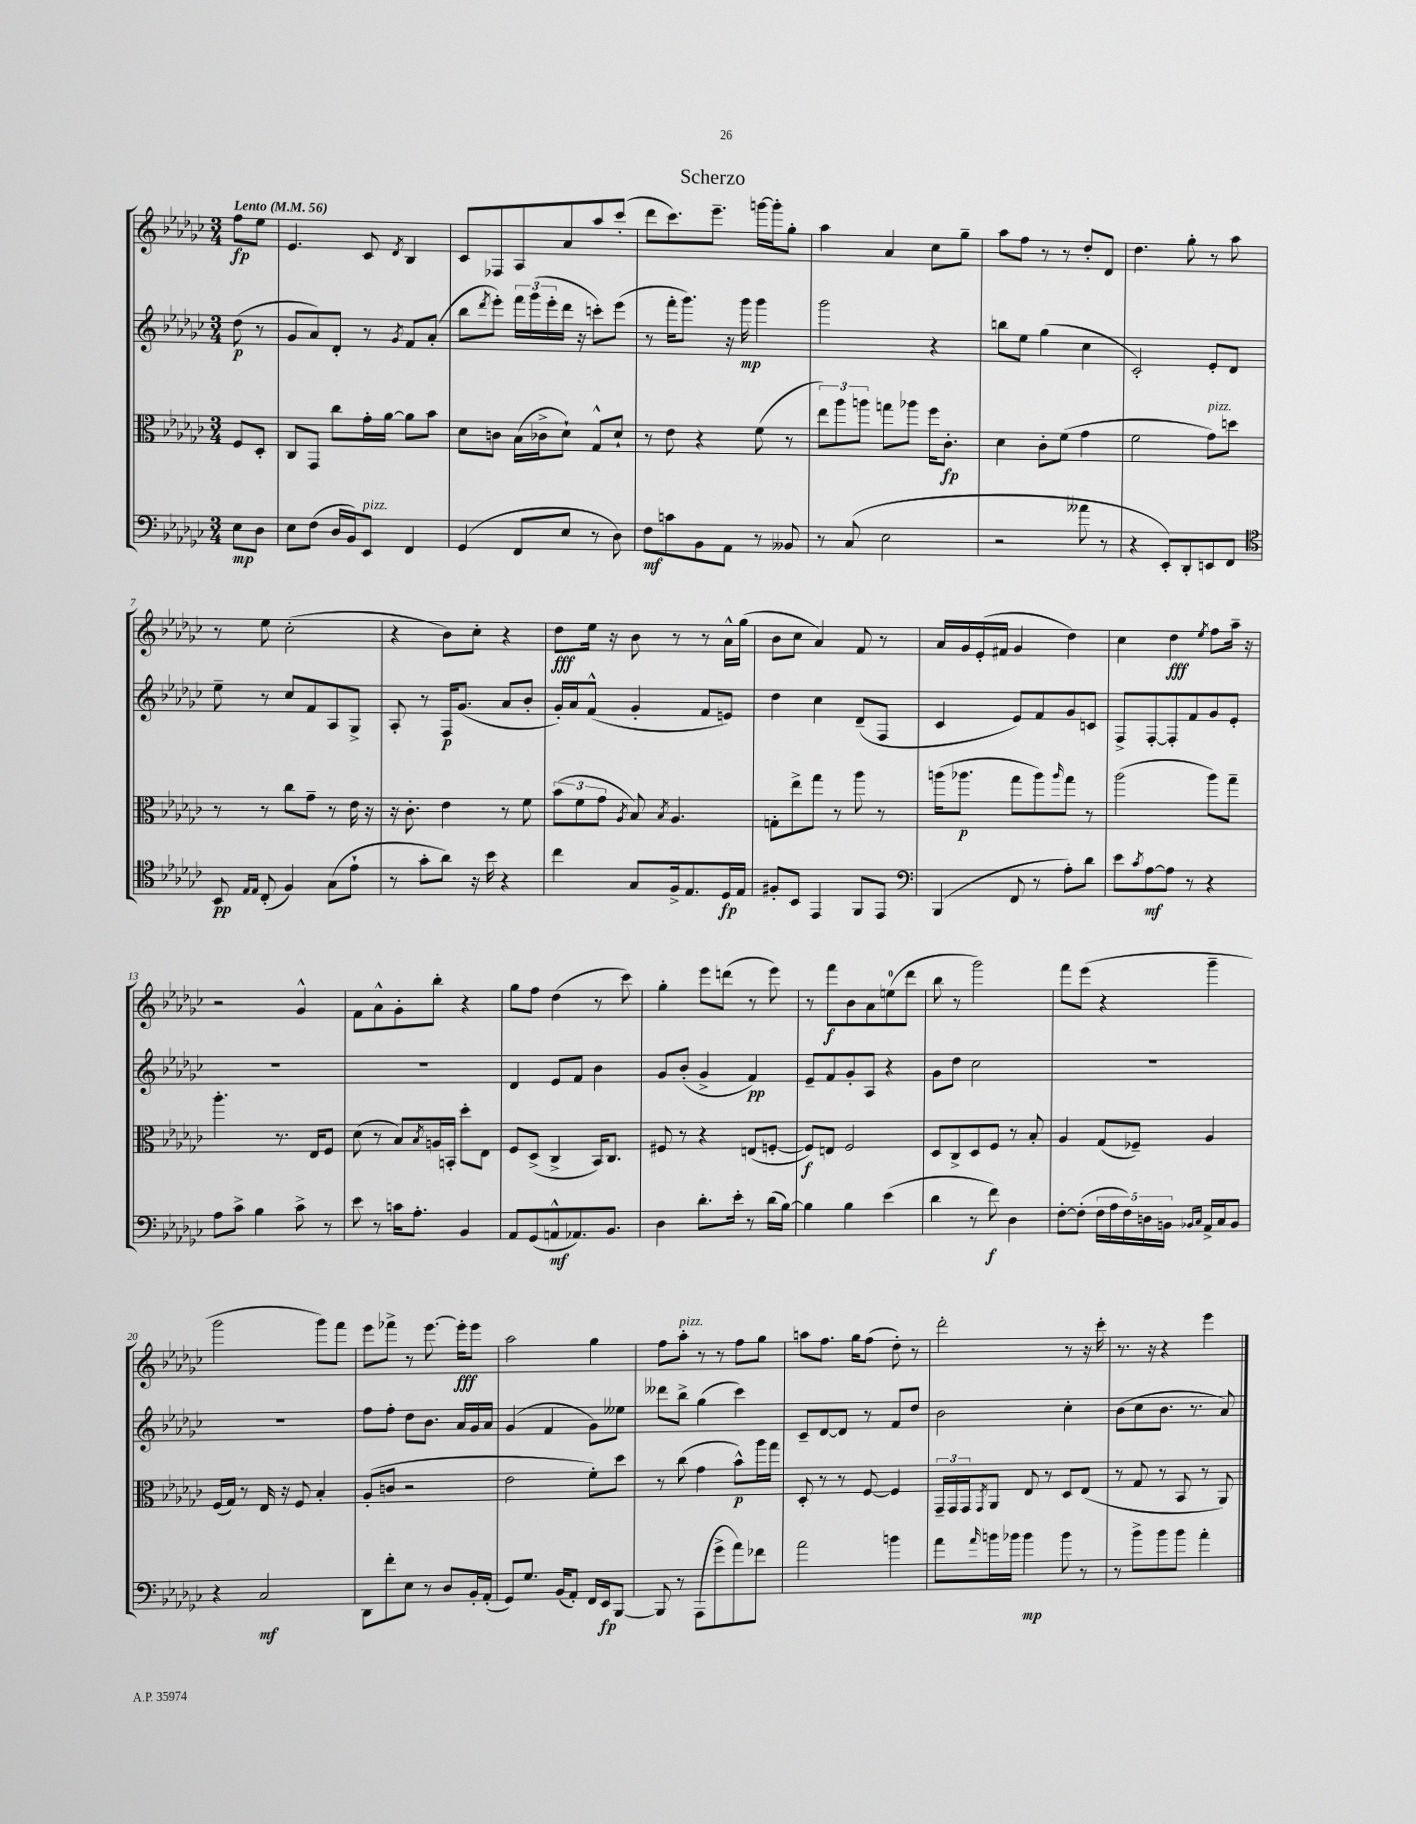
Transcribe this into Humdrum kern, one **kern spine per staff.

**kern	**dynam	**kern	**dynam	**kern	**dynam	**kern	**dynam
*part4	*part4	*part3	*part3	*part2	*part2	*part1	*part1
*staff4	*staff4	*staff3	*staff3	*staff2	*staff2	*staff1	*staff1
*clefF4	*	*clefC3	*	*clefG2	*	*clefG2	*
*k[b-e-a-d-g-c-]	*	*k[b-e-a-d-g-c-]	*	*k[b-e-a-d-g-c-]	*	*k[b-e-a-d-g-c-]	*
*M3/4	*	*M3/4	*	*M3/4	*	*M3/4	*
*MM56	*	*MM56	*	*MM56	*	*MM56	*
=	=	=	=	=	=	=	=
!	!	!	!	!	!	!LO:TX:a:B:t=Lento	!
8E-\L	mp	8F/L	.	(8dd-\	p	8ff\L	fp
8D-\J	.	8D-'/J	.	8r	.	8ee-\J	.
=1	=1	=1	=1	=1	=1	=1	=1
8E-\L	.	8C-/L	.	8g-/L	.	4.e-/	.
(8F\J	.	8GG-/J	.	8a-/)	.	.	.
16D-/LL	.	8cc-\L	.	8d-'/J	.	.	.
16BB-/J)	.	.	.	.	.	.	.
!LO:TX:a:i:t=pizz.	!	!	!	!	!	!	!
8EE-/J	.	16g-'\L	.	8r	.	8c-/	.
.	.	[16a-\JJ	.	.	.	.	.
.	.	.	.	8qg-/	.	8qd-/	.
4FF/	.	8a-\L]	.	8f/L	.	4B-/	.
.	.	8b-\J	.	(8a-'/J	.	.	.
=2	=2	=2	=2	=2	=2	=2	=2
(4GG-/	.	8d-\L	.	8bb-\L	.	8c-/L	.
.	.	.	.	8qddd-/	.	.	.
.	.	8cn\J	.	8eee-'\J)	.	8F-X/	.
8FF/L	.	(16B-\LL	.	24fff\LL	.	8A-/	.
.	.	.	.	(24ggg-\	.	.	.
.	.	16c-X^\J	.	.	.	.	.
.	.	.	.	24eee-'\	.	.	.
8E-/J	.	8d-`\J)	.	16ddd-\JJ	.	8a-/	.
.	.	.	.	16r	.	.	.
8r	.	8G-^^/L	.	8cccn'\L)	.	8aa-/	.
8D-\)	.	8d-`/J	.	(8eee-\J	.	(8ccc-'/J	.
=3	=3	=3	=3	=3	=3	=3	=3
8F\L	mf	8r	.	8r	.	8ddd-\L	.
8cn\	.	8e-\	.	16fff'\KL	.	8.ccc-\)	.
.	.	.	.	8.ggg-\J)	.	.	.
8BB-\	.	4r	.	.	.	.	.
.	.	.	.	.	.	8.eee-~\J	.
8AA-\J	.	.	.	16r	.	.	.
.	.	.	.	16ggg-\	mp	.	.
8r	.	(8f\	.	4ggg-\	.	[16gggn\LL	.
.	.	.	.	.	.	16ggg'\J]	.
8BB--X/	.	8r	.	.	.	8gg-'\J	.
=4	=4	=4	=4	=4	=4	=4	=4
8r	.	12ee-\L)	.	2ggg-\	.	4aa-\	.
.	.	12aa-\	.	.	.	.	.
(8C-/	.	.	.	.	.	.	.
.	.	12aan\J	.	.	.	.	.
2E-\	.	8ggn\L	.	.	.	4a-/	.
.	.	8aa-X\J	.	.	.	.	.
.	.	16ff\KL	.	4r	.	8cc-\L	.
.	.	8.c-'\J	fp	.	.	.	.
.	.	.	.	.	.	8gg-~\J	.
=5	=5	=5	=5	=5	=5	=5	=5
2r	.	4d-\	.	8bbn\L	.	8aa-\L	.
.	.	.	.	8ee-\J	.	8ff\J	.
.	.	8c-'\L	.	(4gg-\	.	8r	.
.	.	(8f\J	.	.	.	8r	.
8a--X\	.	4g-\	.	4cc-\	.	8dd-'/L	.
8r	.	.	.	.	.	8d-/J	.
=6	=6	=6	=6	=6	=6	=6	=6
4r	.	2f\	.	2c-'/)	.	4.dd-\	.
8EE-'/L)	.	.	.	.	.	.	.
8DD-'/	.	.	.	.	.	8gg-'\	.
!	!	!LO:TX:a:i:t=pizz.	!	!	!	!	!
8EEn/	.	8g-\L)	.	8e-'/L	.	8r	.
8FF/J	.	8ddn\J	.	8d-/J	.	8aa-\	.
!!LO:LB:g=z
=7	=7	=7	=7	=7	=7	=7	=7
*clefC4	*	*	*	*	*	*	*
8BB-/	pp	8r	.	8ee-~\	.	8r	.
16qqE-/LL	.	.	.	.	.	.	.
16qqE-/JJ	.	.	.	.	.	.	.
(8C-'/	.	8r	.	8r	.	8ee-\	.
4F/)	.	8cc-\L	.	8cc-/L	.	(2cc-'\	.
.	.	8g-~\J	.	8f/	.	.	.
(8G-\L	.	8r	.	8A-/	.	.	.
8e-`\J	.	16e-\	.	8G-^/J	.	.	.
.	.	16r	.	.	.	.	.
=8	=8	=8	=8	=8	=8	=8	=8
8r	.	16r	.	8A-'/	.	4r	.
.	.	8.c-'\	.	.	.	.	.
8g-'\L	.	.	.	8r	.	.	.
8a-\J)	.	4e-\	.	16F/KL	p	8b-\L)	.
.	.	.	.	(8.g-/J	.	.	.
16r	.	.	.	.	.	8cc-'\J	.
16b-\	.	.	.	.	.	.	.
4r	.	8r	.	8a-/L	.	4r	.
.	.	8f\	.	8b-'/J	.	.	.
=9	=9	=9	=9	=9	=9	=9	=9
4cc-\	.	(12b-\L	.	16g-'/LL)	.	8dd-\L	fff
.	.	.	.	16a-/J	.	.	.
.	.	12f\	.	.	.	.	.
.	.	.	.	(8f^^/J	.	16ee-\Jk	.
.	.	12g-\J	.	.	.	.	.
.	.	.	.	.	.	16r	.
.	.	8qA-/	.	.	.	.	.
8G-/L	.	8B-/)	.	4g-'/	.	8b-\	.
.	.	8qB-/	.	.	.	.	.
16F^/k	.	4.A-/	.	.	.	8r	.
8.E-/	.	.	.	.	.	.	.
.	.	.	.	8f/L	.	8r	.
16D-/L	fp	.	.	8en/J)	.	16a-^^\LL	.
16E-/JJ	.	.	.	.	.	(16gg-\JJ	.
=10	=10	=10	=10	=10	=10	=10	=10
8F#X'/L	.	8Gn'\L	.	4dd-\	.	8b-\L	.
8BB-/J	.	8ee-^\	.	.	.	8cc-\J	.
4EE-/	.	8gg-\J	.	4cc-\	.	4a-/)	.
.	.	8r	.	.	.	.	.
8FF/L	.	8aa-\	.	(8d-~/L	.	8f/	.
8EE-/J	.	8r	.	8F/J	.	8r	.
=11	=11	=11	=11	=11	=11	=11	=11
*clefF4	*	*	*	*	*	*	*
(4BBB-/	.	(16aan\KL	.	4c-/	.	16a-/LL	.
.	.	8.aa-X\J	p	.	.	16g-/	.
.	.	.	.	.	.	(16e-'/	.
.	.	.	.	.	.	16f#X/JJ	.
8FF/	.	8gg-\L	.	8e-/L)	.	4g-/	.
8r	.	8aa-\)	.	8f/	.	.	.
.	.	16qqaa-/	.	.	.	.	.
8A-'\L)	.	8gg-\J	.	8g-/	.	4dd-\)	.
8d-\J	.	8r	.	8cn/J	.	.	.
=12	=12	=12	=12	=12	=12	=12	=12
8e-\L	.	(2aa-\	.	8F^/L	.	4cc-\	.
8qc-/	.	.	.	.	.	.	.
[8A-\	mf	.	.	[8F'/	.	.	.
8A-\J]	.	.	.	8F'/]	.	4dd-\	fff
8r	.	.	.	8f/	.	.	.
.	.	.	.	.	.	8qee-/	.
4r	.	8aa-\L)	.	8g-/	.	8ff\L	.
.	.	8gg-~\J	.	8e-'/J	.	16aa-~\Jk	.
.	.	.	.	.	.	16r	.
!!LO:LB:g=z
=13	=13	=13	=13	=13	=13	=13	=13
8A-\L	.	4.aa-'\	.	2.r	.	2r	.
8c-^\J	.	.	.	.	.	.	.
4B-\	.	.	.	.	.	.	.
.	.	8.r	.	.	.	.	.
8c-^\	.	.	.	.	.	4g-^^/	.
.	.	16E-/KL	.	.	.	.	.
8r	.	8F/J	.	.	.	.	.
=14	=14	=14	=14	=14	=14	=14	=14
8e-\	.	(8d-\	.	2.r	.	8f\L	.
8r	.	8r	.	.	.	8a-^^\	.
16cn\KL	.	8B-/L)	.	.	.	8g-'\	.
8.A-'\J	.	.	.	.	.	.	.
.	.	8qB-/	.	.	.	.	.
.	.	16An/L	.	.	.	8bb-'\J	.
.	.	16BBn'/JJ	.	.	.	.	.
4BB-/	.	8dd-'\L	.	.	.	4r	.
.	.	8E-\J	.	.	.	.	.
=15	=15	=15	=15	=15	=15	=15	=15
8AA-/L	.	8F/L	.	4d-/	.	8gg-\L	.
(8GG-/	.	(8D-^/J	.	.	.	8ff\J	.
8AAn^^/	mf	4C-^/	.	8e-/L	.	(4dd-\	.
8.AA-X/)	.	.	.	8f/J	.	.	.
.	.	16BB-/KL)	.	4b-\	.	8r	.
8.BB-/J	.	8.C-/J	.	.	.	.	.
.	.	.	.	.	.	8ccc-\)	.
=16	=16	=16	=16	=16	=16	=16	=16
4D-\	.	8F#X/	.	8g-/L	.	4gg-'\	.
.	.	8r	.	(8b-'/J	.	.	.
8.d-'\L	.	4r	.	4g-^/	.	8eee-\L	.
.	.	.	.	.	.	(8dddn\J	.
16e-'\Jk	.	.	.	.	.	.	.
8r	.	(8En/L	.	4f/)	pp	8r	.
(16d-\LL	.	[8Fn'/J	.	.	.	8eee-\)	.
[16B-\JJ)	.	.	.	.	.	.	.
=17	=17	=17	=17	=17	=17	=17	=17
4B-\]	.	8F/L])	f	8e-~/L	.	8r	.
.	.	8En/J	.	8f/	.	8fff\L	f
4B-\	.	2F/	.	8g-'/	.	8b-\	.
.	.	.	.	8A-/J	.	8a-\	.
(4e-\	.	.	.	4r	.	(8een\	.
.	.	.	.	.	.	8ddd-\J	.
=18	=18	=18	=18	=18	=18	=18	=18
4d-\	.	8D-/L	.	8g-\L	.	8bb-\	.
.	.	8C-^/	.	8dd-\J	.	8r	.
8r	.	8D-/	.	2cc-\	.	2ggg-\)	.
8f\)	f	8F/J	.	.	.	.	.
4D-\	.	8r	.	.	.	.	.
.	.	8B-'/	.	.	.	.	.
=19	=19	=19	=19	=19	=19	=19	=19
[8F'\L	.	4A-/	.	2.r	.	8fff\L	.
(8F'\J]	.	.	.	.	.	(8eee-\J	.
20F\LL	.	(8G-/L	.	.	.	4r	.
20A-\	.	.	.	.	.	.	.
20F\)	.	.	.	.	.	.	.
.	.	8F-X~/J)	.	.	.	.	.
20Dn\	.	.	.	.	.	.	.
20BBn\JJ	.	.	.	.	.	.	.
16qqBB-X/LL	.	.	.	.	.	.	.
16qqC-/JJ	.	.	.	.	.	.	.
16AA-^/LL	.	4A-/	.	.	.	4ggg-~\	.
16C-/J	.	.	.	.	.	.	.
8BB-/J	.	.	.	.	.	.	.
!!LO:LB:g=z
=20	=20	=20	=20	=20	=20	=20	=20
4r	.	(16F/LL	.	2.r	.	2ggg-\	.
.	.	16G-/JJ)	.	.	.	.	.
.	.	8r	.	.	.	.	.
2C-/	mf	16E-/	.	.	.	.	.
.	.	16r	.	.	.	.	.
.	.	8F/	.	.	.	.	.
.	.	4B-'/	.	.	.	8ggg-\L)	.
.	.	.	.	.	.	8fff\J	.
=21	=21	=21	=21	=21	=21	=21	=21
8DD-\L	.	(8A-'/L	.	8ff\L	.	8eee-\L	.
8f'\	.	8cn/J	.	8ff'\J	.	8fff-X^\J	.
8E-\J	.	2r	.	8dd-\L	.	8r	.
8r	.	.	.	8.b-\J	.	[8.eee-\	.
8D-/L	.	.	.	.	.	.	.
.	.	.	.	16a-/LL	.	16eee-'\KL]	fff
16BB-'/L	.	.	.	16g-/	.	8eee-\J	.
(16AA-'/JJ	.	.	.	16a-/JJ	.	.	.
=22	=22	=22	=22	=22	=22	=22	=22
8GG-/L)	.	2e-\	.	(4g-/	.	2aa-\	.
8.G-/J	.	.	.	.	.	.	.
.	.	.	.	4f/	.	.	.
(16BB-/KL	.	.	.	.	.	.	.
8AA-'/J)	.	.	.	.	.	.	.
16FF/LL	.	8f'\L)	.	8g-\L)	.	4gg-\	.
16EE-/J	fp	.	.	.	.	.	.
[8BBB-/J	.	8dd-\J	.	8ee--X\J	.	.	.
=23	=23	=23	=23	=23	=23	=23	=23
8BBB-/]	.	8r	.	8ddd--X\L	.	8ff\L	.
!	!	!	!	!	!	!LO:TX:a:i:t=pizz.	!
8r	.	(8cc-\	.	8bb-^\J	.	8aa-'\J	.
(8AAA-\L	.	4g-\	.	(4gg-\	.	8r	.
8g-^\	.	.	.	.	.	8r	.
8a-\)	.	8b-^^\L)	p	4ccc-\)	.	8ff\L	.
8f-X\J	.	16aa-\L	.	.	.	8gg-\J	.
.	.	16gg-\JJ	.	.	.	.	.
=24	=24	=24	=24	=24	=24	=24	=24
2a-\	.	8D-'/	.	8c-~/L	.	8aan\L	.
.	.	8r	.	[8d-/	.	8.ff\J	.
.	.	8r	.	8d-/J]	.	.	.
.	.	.	.	.	.	16gg-\KL	.
.	.	[8F/	.	8r	.	(8ff\J	.
4bn\	.	4F/]	.	8f/L	.	8dd-'\)	.
.	.	.	.	8dd-/J	.	8r	.
=25	=25	=25	=25	=25	=25	=25	=25
8a-\L	.	24GG-~/LL	.	2b-\	.	2ddd-'\	.
.	.	24GG-/	.	.	.	.	.
.	.	24GG-/J	.	.	.	.	.
16qqa-/	.	8qGG-/	.	.	.	.	.
16bn\L	.	8AA-/J	.	.	.	.	.
16b-X\JJ	.	.	.	.	.	.	.
4b-\	mp	8E-/	.	.	.	.	.
.	.	8r	.	.	.	.	.
8b-\	.	8D-/L	.	4cc-'\	.	8r	.
8r	.	(8E-/J	.	.	.	16r	.
.	.	.	.	.	.	16ccc-'\	.
=26	=26	=26	=26	=26	=26	=26	=26
8r	.	8r	.	(8b-\L	.	8.r	.
8b-^\L	.	8G-/	.	8cc-\	.	.	.
.	.	.	.	.	.	16r	.
8b-\	.	8r	.	8.b-\J	.	4r	.
8b-\J	.	8BB-/	.	.	.	.	.
.	.	.	.	8.r	.	.	.
4a-'\	.	8r	.	.	.	4eee-\	.
.	.	8AA-/)	.	8a-/)	.	.	.
==	==	==	==	==	==	==	==
*-	*-	*-	*-	*-	*-	*-	*-
